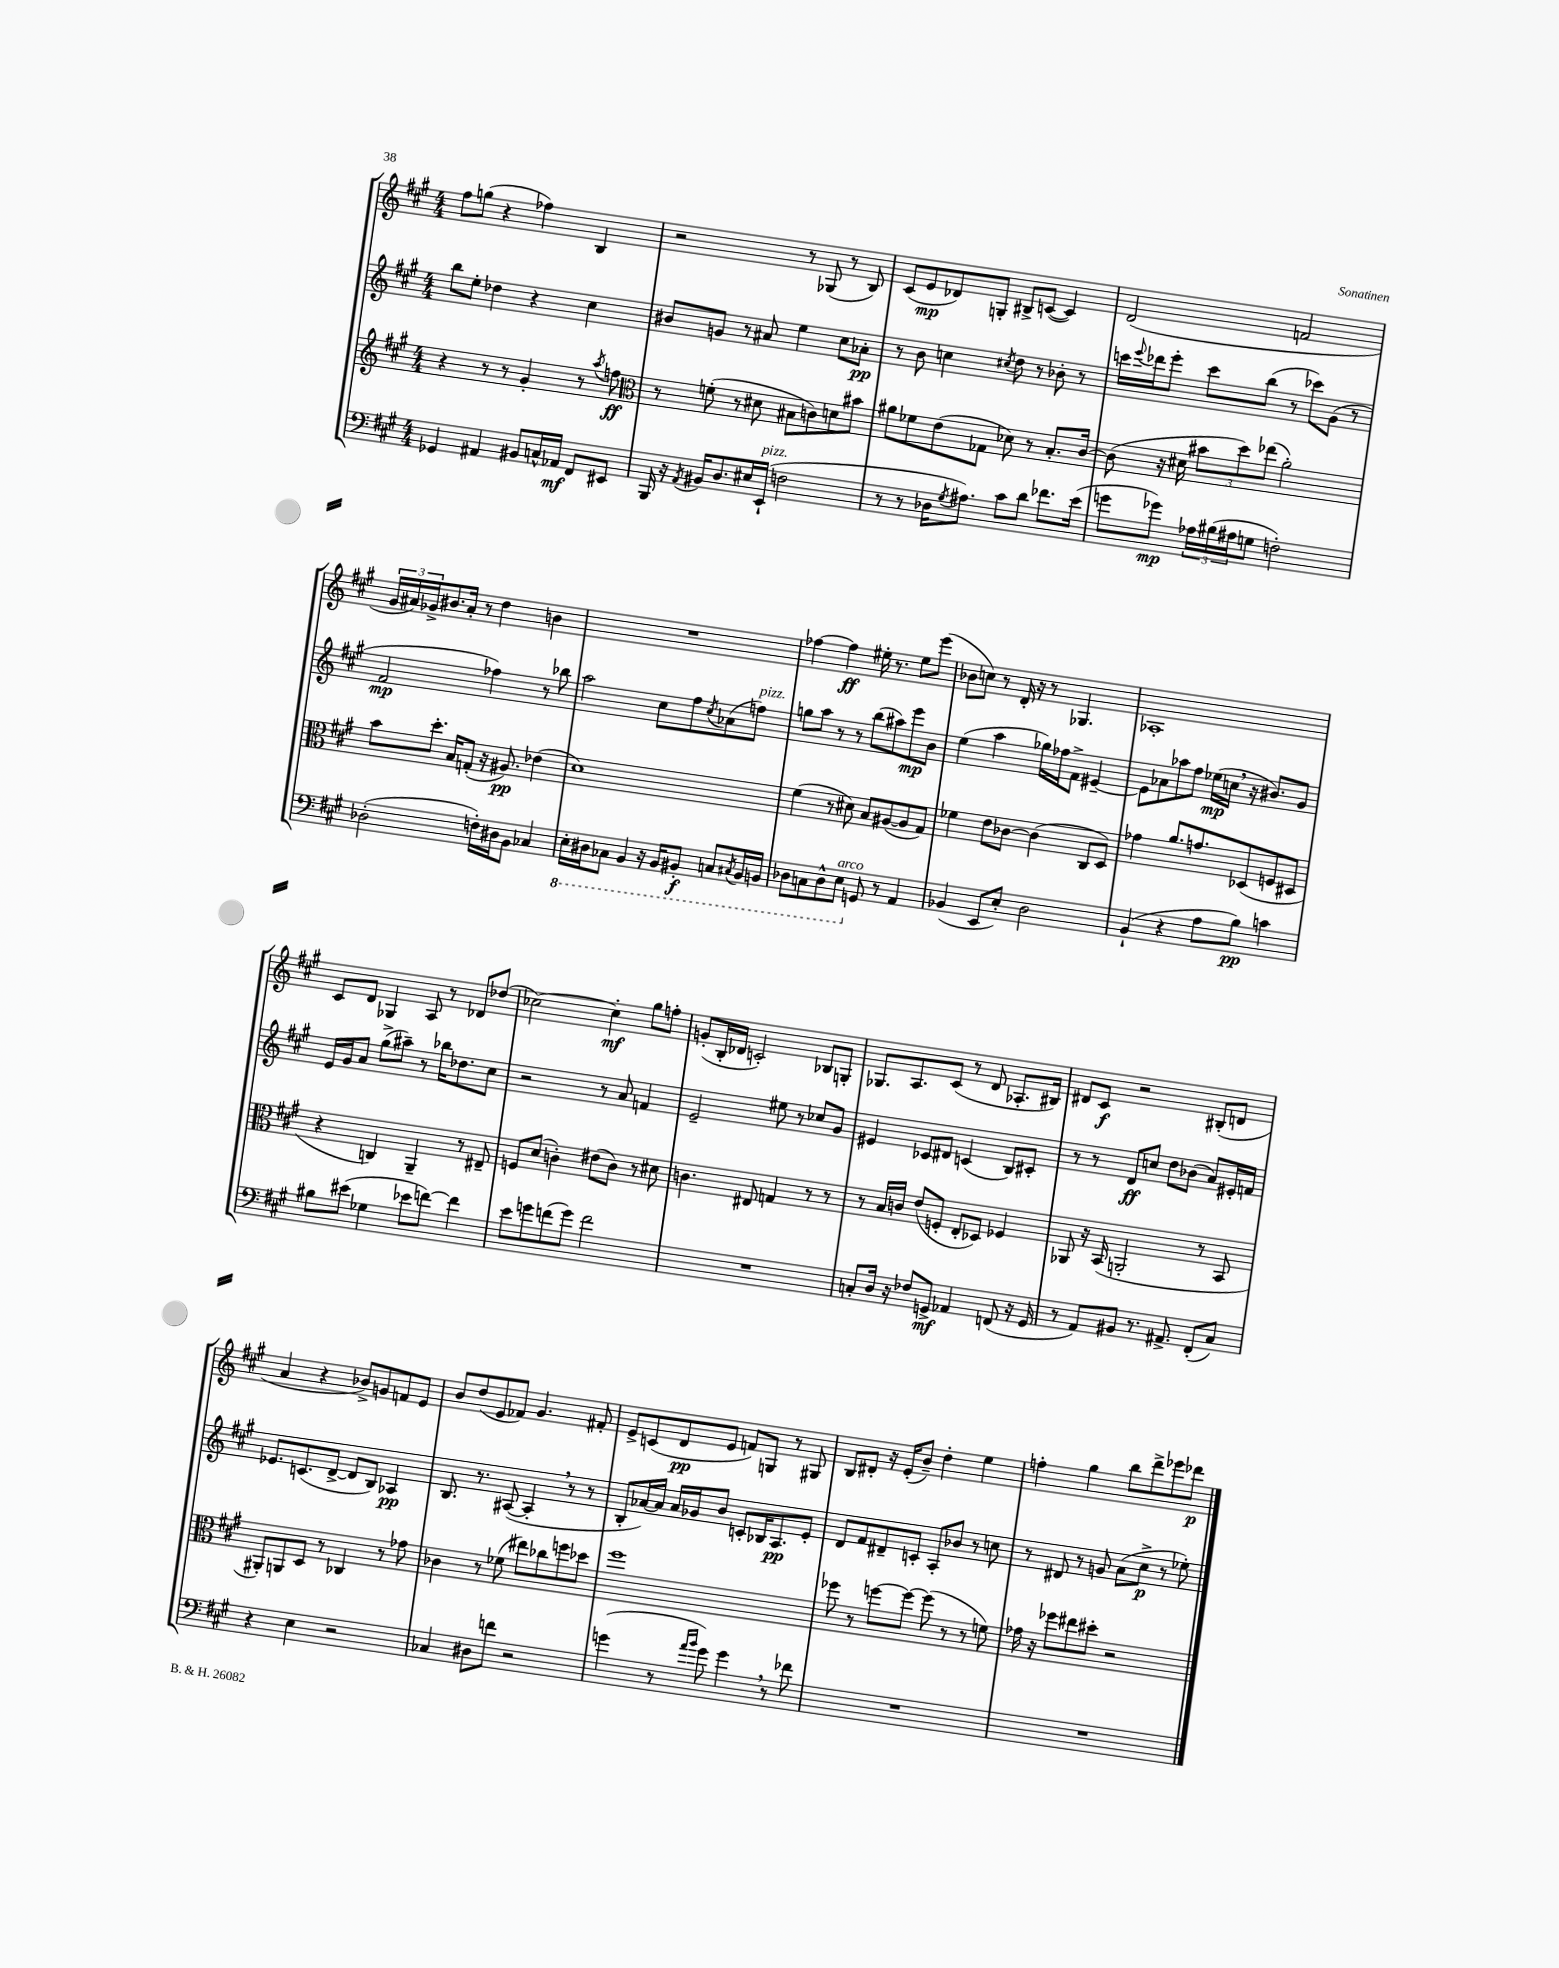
<<
\new StaffGroup <<
\new Staff = "s0" {
    \clef treble \key a \major \numericTimeSignature \time 4/4
    fis''8 g''8( r4 fes''4) b4 |
    r2 r8 ges8( r8 b8) |
    cis'8( e'8\mp des'8) g8-. bis8-> c'8~( c'4) |
    d'2( f'2 |
    \tuplet 3/2 { gis'16 ais'16) ges'16-> } bis'8. ais'16-. r8 d''4 b'4 |
    R1 |
    fes''4~ fes''4\ff eis''16-. r8. eis''8 e'''8( |
    bes'8 c''8) r8 d'16-. r16 r8 ges4. |
    aes1-. |
    cis'8 d'8 ges4 a8 r8 des'8 des''8( |
    ces''2~) ces''4-.\mf gis''8 f''8-. |
    g'8-.( b16-. des'16 c'2-.) bes8 g8-. |
    ges8. a8. cis'8( r8 d'8 aes8.-. bis16) |
    dis'8 cis'8\f r2 bis8-.( d'8 |
    a'4 r4 bes'8->) g'8 f'8 e'8 |
    b'8 d''8( e'8 fes'8) gis'4. fis'8-. |
    e'8-> c'8( d'8\pp e'8 f'8) g8 r8 gis8 |
    b8 dis'8-. r16 e'16-.( b'8--) d''4-. e''4 |
    f''4-. gis''4 b''8 d'''8-> ees'''8 des'''8\p \bar "|." |
}
\new Staff = "s1" {
    \clef treble \key a \major \numericTimeSignature \time 4/4
    b''8 e''8-. des''4 r4 cis''4 |
    bis'8 g'8 r8 ais'8 e''4 cis''8 aes'8-.\pp |
    r8 b'8 c''4 \acciaccatura { cis''8 } d''8 r8 bes'8-. r8 |
    c'''16 \appoggiatura { e'''8 } des'''16 e'''8-. c'''8 b''8( r8 ces'''8) gis'8( r8 |
    fis'2\mp fes''4) r8 bes''8 |
    a''2 cis''8 fis''8 \acciaccatura { cis''8 } aes'8( f''8^\markup { \italic "pizz." }) |
    g''8 a''8 r8 r8 b''8( ais''8) e'''8\mp b'8 |
    e''4( a''4 ges''16) fes''16 fis'8-> eis'4~-- |
    eis'8 aes'8 aes''8 fis''8 ees''16\mp( c''16 \breathe r16 bis'8.) gis'8 |
    e'16 gis'16 a'8 gis''8->( ais''8--) r8 bes''16 des''8. cis''8 |
    r2 r8 a'8 f'4 |
    e'2-- eis''8 r8 ces''8 gis'8 |
    eis'4 ces'8 dis'8 c'4( b8) cis'8-. |
    r8 r8 d'8\ff c''8 d''8 bes'8( a'8) eis'16-. f'16 |
    ees'8. c'8.( d'8~-> d'8 b8) aes4\pp |
    b8. r8. ais8~( ais4-. \breathe r8 r8 |
    b8-. aes'16~) aes'16 aes'16 ges'16 b'8 c'8-. bes16 a8.\pp e'8-. |
    d'8 fis'8 dis'8-- c'8-. a8-. bes'8 r8 c''8 |
    r8 dis'8 r8 g'8 a'8( cis''8->\p r8 ees''8-.) \bar "|." |
}
\new Staff = "s2" {
    \clef treble \key a \major \numericTimeSignature \time 4/4
    r4 r8 r8 gis'4-. r8 \acciaccatura { a''8 } f''8\ff |
    \clef alto r8 f'8-.( r8 dis'8 bis8 c'8) d'8 bis'8 |
    ais'8 fes'8 e'8( ges8 des'8) r8 b8.-. cis'16~ |
    cis'8( r16 dis'16 \tuplet 3/2 { bis'8 d''8) ees''8( } a'2-.) |
    b'8 d''8.-. b16 g8-.( r16 ais8.\pp) ees'4( |
    d'1) |
    fis'4( r8 dis'8) b8 ais8~( ais8 gis8) |
    fes'4 e'8 ces'8~ ces'4( cis8 d8) |
    ges'4 a'8. g'8. des8( f8 dis8 |
    r4 c4) a,4-- r8 eis8-- |
    f8 d'8( c'4-.) eis'8( c'8) r8 dis'8 |
    c'4. eis8 g4 r8 r8 |
    r8 b16 c'16 e'8( f8-. e8-. des8) fes4 |
    aes,8 r16 b,16( a,2-. r8 b,8 |
    ais,8-.) a,8 d8 r8 ces4 r8 ges'8 |
    ces'4 r8 fes'8( eis''8) ces''8 f''8 des''8 |
    fis''1 |
    fes''8 r8 f''8~ f''8~ f''8( r8 r8 f'8) |
    ges'16 r16 fes''8 eis''8 dis''8-. r2 \bar "|." |
}
\new Staff = "s3" {
    \clef bass \key a \major \numericTimeSignature \time 4/4
    ges,4 ais,4 bis,8 c16-^ aes,16\mf fis,8 eis,8 |
    b,,16 r16 \acciaccatura { a,8 } bis,16 d8. eis16 e,16-!^\markup { \italic "pizz." }( f2 |
    r8 r8 des16 \acciaccatura { gis8 } ais8.) cis'8 d'8 fes'8. e'16( |
    g'8 ges'8\mp) \tuplet 3/2 { aes16 bis16( ais16 } g8 f2-.) |
    des2-.( f16-.) dis16 b,8 ces4 |
    \ottava #-1 e,16-. dis,16 ces,8 b,,4 r16 b,,16 bis,,8-.\f c,8 \acciaccatura { cis,8 } bis,,16 b,,16 |
    des,8 c,8 des,8-^ e,8^\markup { \italic "arco" } \ottava #0 g,8 r8 a,4 |
    bes,4( e,8 e8-.) d2 |
    b,4-!( r4 a8 b8\pp) c'4 |
    bis8 eis'8( ges4 ees'8 f'8~) f'4 |
    e'8 g'8 f'8( g'8) f'2 |
    R1 |
    c8-. d16 r16 fes8 g,8->\mf aes,4 f,8( r16 g,16 |
    r8 a,8) bis,8 r8. ais,8.-> fis,8-.( cis8) |
    r4 e4 r2 |
    ces4 dis8 f'8 r2 |
    g'4( r8 \grace { a'16 b'16 } g'8) g'4 \breathe r8 fes'8 |
    R1 |
    R1 \bar "|." |
}
>>
>>
\layout { \context { \Score \remove "Bar_number_engraver" } }
